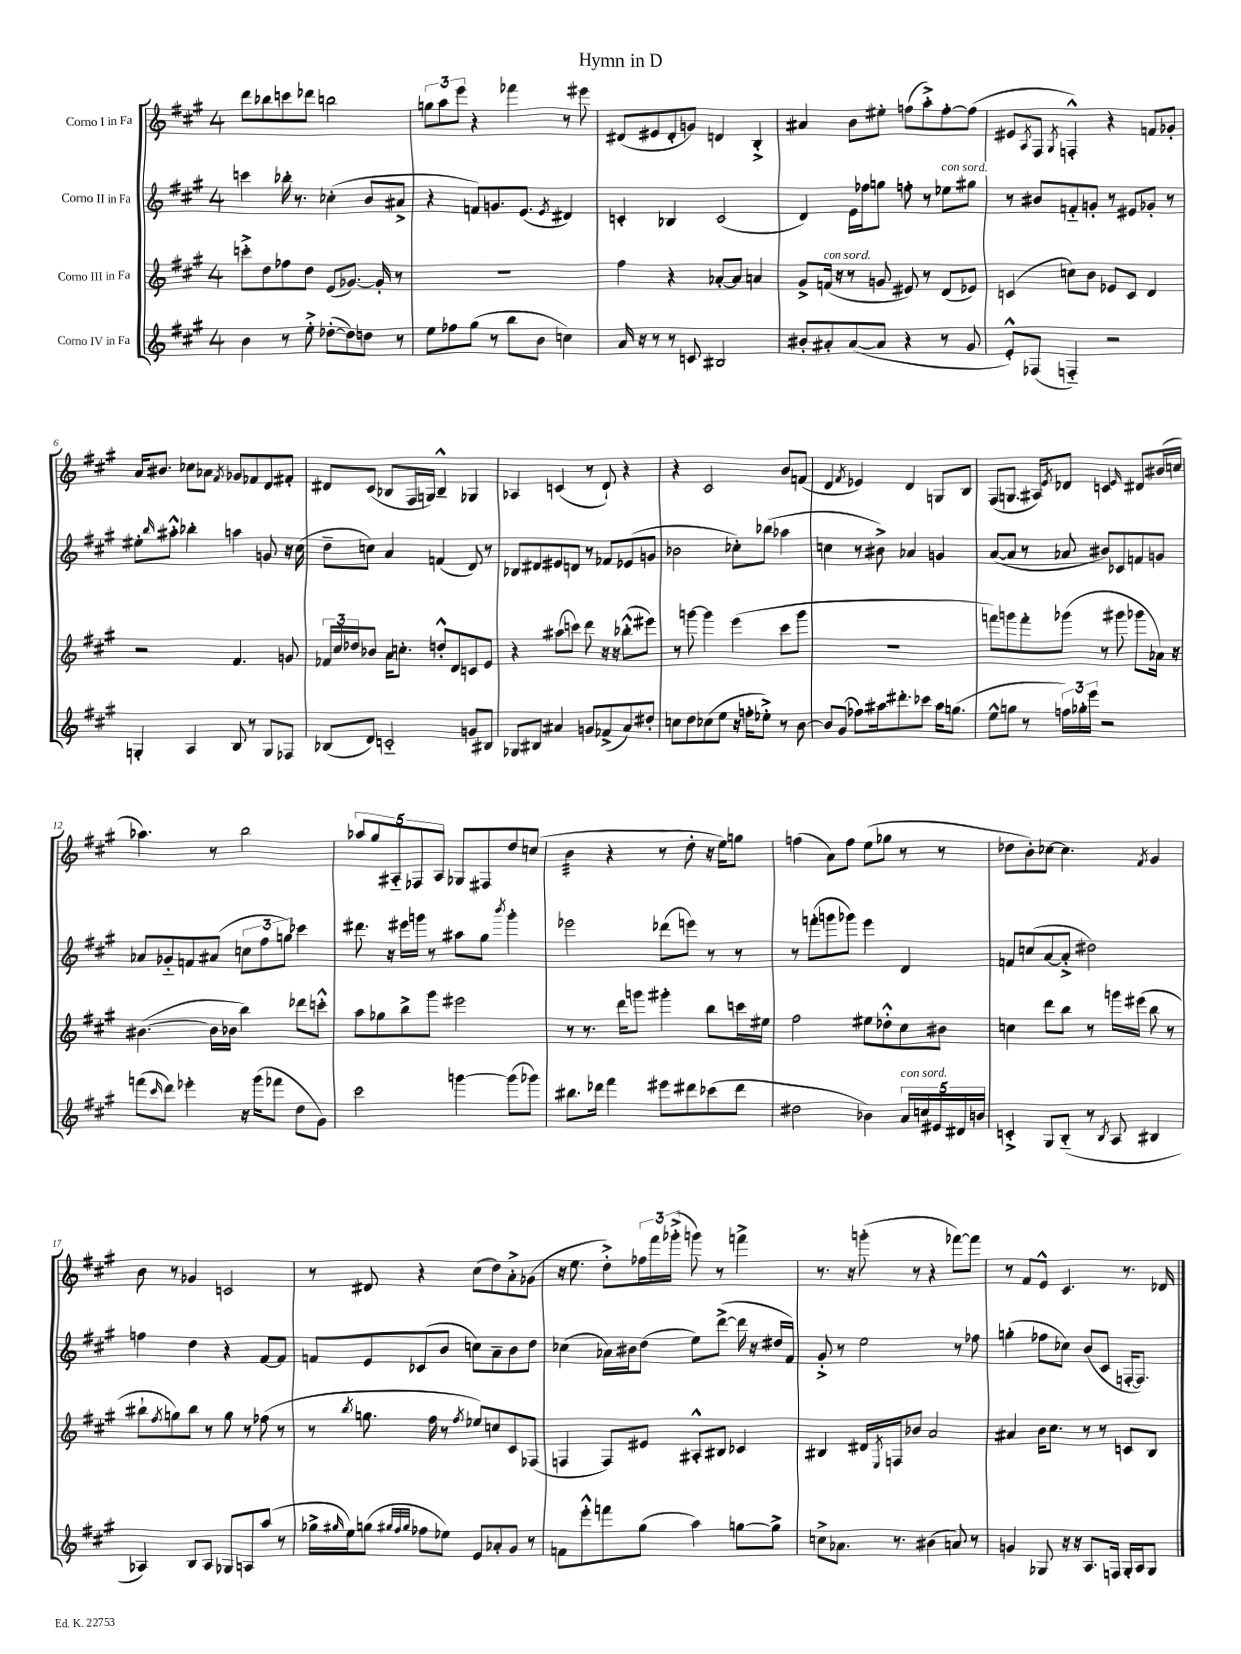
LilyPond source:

\header { title = "Hymn in D" }
<<
\new StaffGroup <<
\new Staff = "s0" \with { instrumentName = "Corno I in Fa" } {
    \clef treble \key a \major \once \override Staff.TimeSignature.style = #'single-digit \time 4/4
    d'''8 bes''8 c'''8 des'''8 b''2 |
    \tuplet 3/2 { g''8 a''8 e'''8 } r4 fes'''4 r8 eis'''8 |
    dis'8( eis'8 dis'8-. g'8) d'4 b4-.-> |
    ais'4 b'8 eis''8-. f''8( a''8-.->) f''8~-. f''8( |
    eis'8 \acciaccatura { a8 } fis8 \acciaccatura { gis8 } f4-.-^) r4 f'8 ges'8-. |
    a'16 bis'8. ces''8 aes'8 \acciaccatura { fis'8 } ges'8 fes'8 d'8 fis'8-. |
    dis'8 cis'8( bes8 fis16 g16) bes4---^ ges4 |
    aes4 c'4( r8 d'8-!) r4 |
    r4 cis'2 b'8 f'8( |
    d'4 \acciaccatura { fis'8 } ees'4) d'4 g8 b8 |
    fis8( g8. ais16) \acciaccatura { e'8 } des'8 c'4 \grace { e'16 } dis'8 bis'16( c''16 |
    aes''4.) r8 b''2 |
    \tuplet 5/4 { aes''8 gis''8 ais8-_ fes8 ais8 } ges8 fis8 d''8 c''8( |
    b'4:32 r4 r8 d''8-. r16 e''16) g''8 |
    f''4( a'8) f''8 e''8( ges''8 r8 r8 |
    des''8 b'8-.) ces''8~ ces''4. \acciaccatura { fis'8 } gis'4 |
    b'8 r8 ges'4 c'2 |
    r8 dis'8 r4 cis''8( d''8) a'8-.-> ges'8( |
    r16 e''8. d''8-.->) \tuplet 3/2 { fes''16 fis'''16 ges'''16-.->( } g'''8) r8 f'''4-> |
    r8. r16 g'''8-.( r8 r4 fes'''8~) fes'''8 |
    r8 fis'8 e'8-^ cis'4. r8. des'16 \bar "|." |
}
\new Staff = "s1" \with { instrumentName = "Corno II in Fa" } {
    \clef treble \key a \major \once \override Staff.TimeSignature.style = #'single-digit \time 4/4
    c'''4 bes''16-. r8. ces''4-.( b'8 ais'8-> |
    r4 f'8) g'8. e'8.( \acciaccatura { e'8 } dis'4) |
    c'4-. bes4 c'2( |
    d'4) e'16 fes''16 g''8 f''8-. r8 ees''8^\markup { \italic "con sord." } gis''8 |
    r8 bis'8 f'8-_ g'8-. r8 eis'8 ges'8-. r8 |
    eis''8-. \grace { b''16 } ais''8-.-^ bes''4-. a''4 g'8 r16 cis''16( |
    d''8-- c''8) a'4 f'4( d'8) r8 |
    bes8 dis'8 eis'8 d'8 r8 fes'8 ees'8( g'8 |
    bes'2 ces''8-.) bes''8( aes''4 |
    c''4 r8 bis'8->) aes'4 g'4 |
    a'8~( a'8 r8 aes'8 bis'8) ces'8 f'8 g'8 |
    aes'8 ges'8-_ f'8 ais'8( \tuplet 3/2 { c''8 fis''8 g''8) } ces'''4 |
    dis'''8. r16 eis'''16 g'''16 r8 ais''8 gis''8 \acciaccatura { b'''8 } g'''4-. |
    ees'''2 des'''8( e'''8) r8 r8 |
    r8 f'''8-.( g'''8 ges'''8) e'''4 d'4 |
    f'8 c''8( a'8~ a'8-.-> dis''2) |
    f''4 d''4 r4 fis'8~ fis'8 |
    f'8 e'8 ces'8( b'8 c''8) a'8-- b'8 d''8 |
    ces''4( aes'16) bis'16 d''8( e''8) d'''8~->( d'''16 r16 dis''16 fis'16) |
    gis'8-.-> r8 e''2 r8 fes''8 |
    g''4-.( fes''8 ces''8) b'8( cis'8 f16~-. f8.) \bar "|." |
}
\new Staff = "s2" \with { instrumentName = "Corno III in Fa" } {
    \clef treble \key a \major \once \override Staff.TimeSignature.style = #'single-digit \time 4/4
    c'''8-.-> d''8 fes''8 d''8 e'8( ges'8.~) ges'16-. r8 |
    R1 |
    fis''4 r4 aes'8~-. aes'8 a'4 |
    gis'8-> f'16^\markup { \italic "con sord." }( r16 r8 g'8 eis'8) r8 d'8( ees'8) |
    c'4( c''8) b'8 ees'8 c'8 d'4 |
    r2 fis'4. g'8 |
    \tuplet 3/2 { fes'16 cis''16 des''16 } bes'8 a'16 c''8.-. d''8-.-^ d'8 c'8 e'8 |
    r4 ais''8( c'''8) d'''8 r16 r16 bes''8-.-^( eis'''8) |
    r8 g'''8~ g'''4 e'''4( cis'''8 g'''8 |
    R1 |
    f'''8) g'''8 f'''8-. ges'''8( r8 gis'''8 ges'''8 aes'16) r16 |
    bis'4.~( bis'16 bes'16 b''4) des'''8 c'''8-.-^ |
    a''8 ges''8 b''8-> gis'''8 eis'''2 |
    r8 r8. d'''16 g'''8 gis'''4-. b''8 c'''16 eis''16 |
    fis''2 eis''8 des''8-.-^ cis''8 bis'8 |
    c''4 d'''8 b''8 r8 g'''16 eis'''16( b''8 r8 |
    bis''8-! \acciaccatura { fis''8 } g''8) bis''8 r8 g''8 r8 fes''8( r8 |
    r8 \acciaccatura { b''8 } g''8. fis''16 r8 \acciaccatura { fis''8 } ees''8) c''8 cis'8 fes8( |
    f4 f8) eis'8 ais8-.-^ bis8 ces'4 |
    bis4 dis'16 \acciaccatura { e8 } f16 bes'8 a'2 |
    ais'4 b'16 cis''8. r8 r8 c'8 b8 \bar "|." |
}
\new Staff = "s3" \with { instrumentName = "Corno IV in Fa" } {
    \clef treble \key a \major \once \override Staff.TimeSignature.style = #'single-digit \time 4/4
    b'4 r8 e''8-.-> des''8~-.( des''8) d''8 r8 |
    e''8 fes''8 gis''8( r8 b''8 b'8 c''4) |
    a'16 r16 r8 r8 c'8 bis2 |
    bis'8-. ais'8-. ais'8~( ais'8 r4 r8 gis'8 |
    e'8-.-^) fes8( f4-_) r2 |
    g4-. a4 b8 r8 g8 fes8 |
    bes8( d'8) c'2-_ g'8 bis8 |
    ges8 bis8 ais'4 g'8 fes'8->( ais'8) dis''8-. |
    c''8 d''8 ces''8( e''8 r16 f''16-. ees''8-.->) r8 b'8~ |
    b'8 gis'8( fes''8) ais''16 dis'''8.-. ces'''8 ais''16 g''8.( |
    e''8-^ g''8 r8 \tuplet 3/2 { f''16) ges''16-. e'''16 } r2 |
    f'''8( \grace { cis'''16 } d'''8) ees'''4-. r16 gis'''16( fes'''8 d''8 gis'8) |
    cis'''2 g'''4~ g'''8( ges'''8) |
    bis''8. des'''16 fis'''4 eis'''8 dis'''8 ces'''8( dis'''8 |
    dis''2 bes'4) \tuplet 5/4 { a'16^\markup { \italic "con sord." } c''16 eis'16 dis'16 b'16 } |
    c'4-.-> gis8 b8-_( r8 \acciaccatura { b8 } a8 bis4 |
    aes4) b8 aes8 ges8 a8 a''8( r8 |
    ges''16-> \grace { gis''16 } e''16) g''8( \grace { gis''32 fis''32 gis''32 } fes''8 ees''8) e'8 aes'8-. gis'8 r8 |
    f'8 e'''8-.-^ f'''8 gis''8( a''4) g''8~ g''8-> |
    c''8-> aes'8. r8. bis'4( a'8) r8 |
    g'4 ges8 r16 r16 a8. f16 ges16-. a16 ges8 \bar "|." |
}
>>
>>
